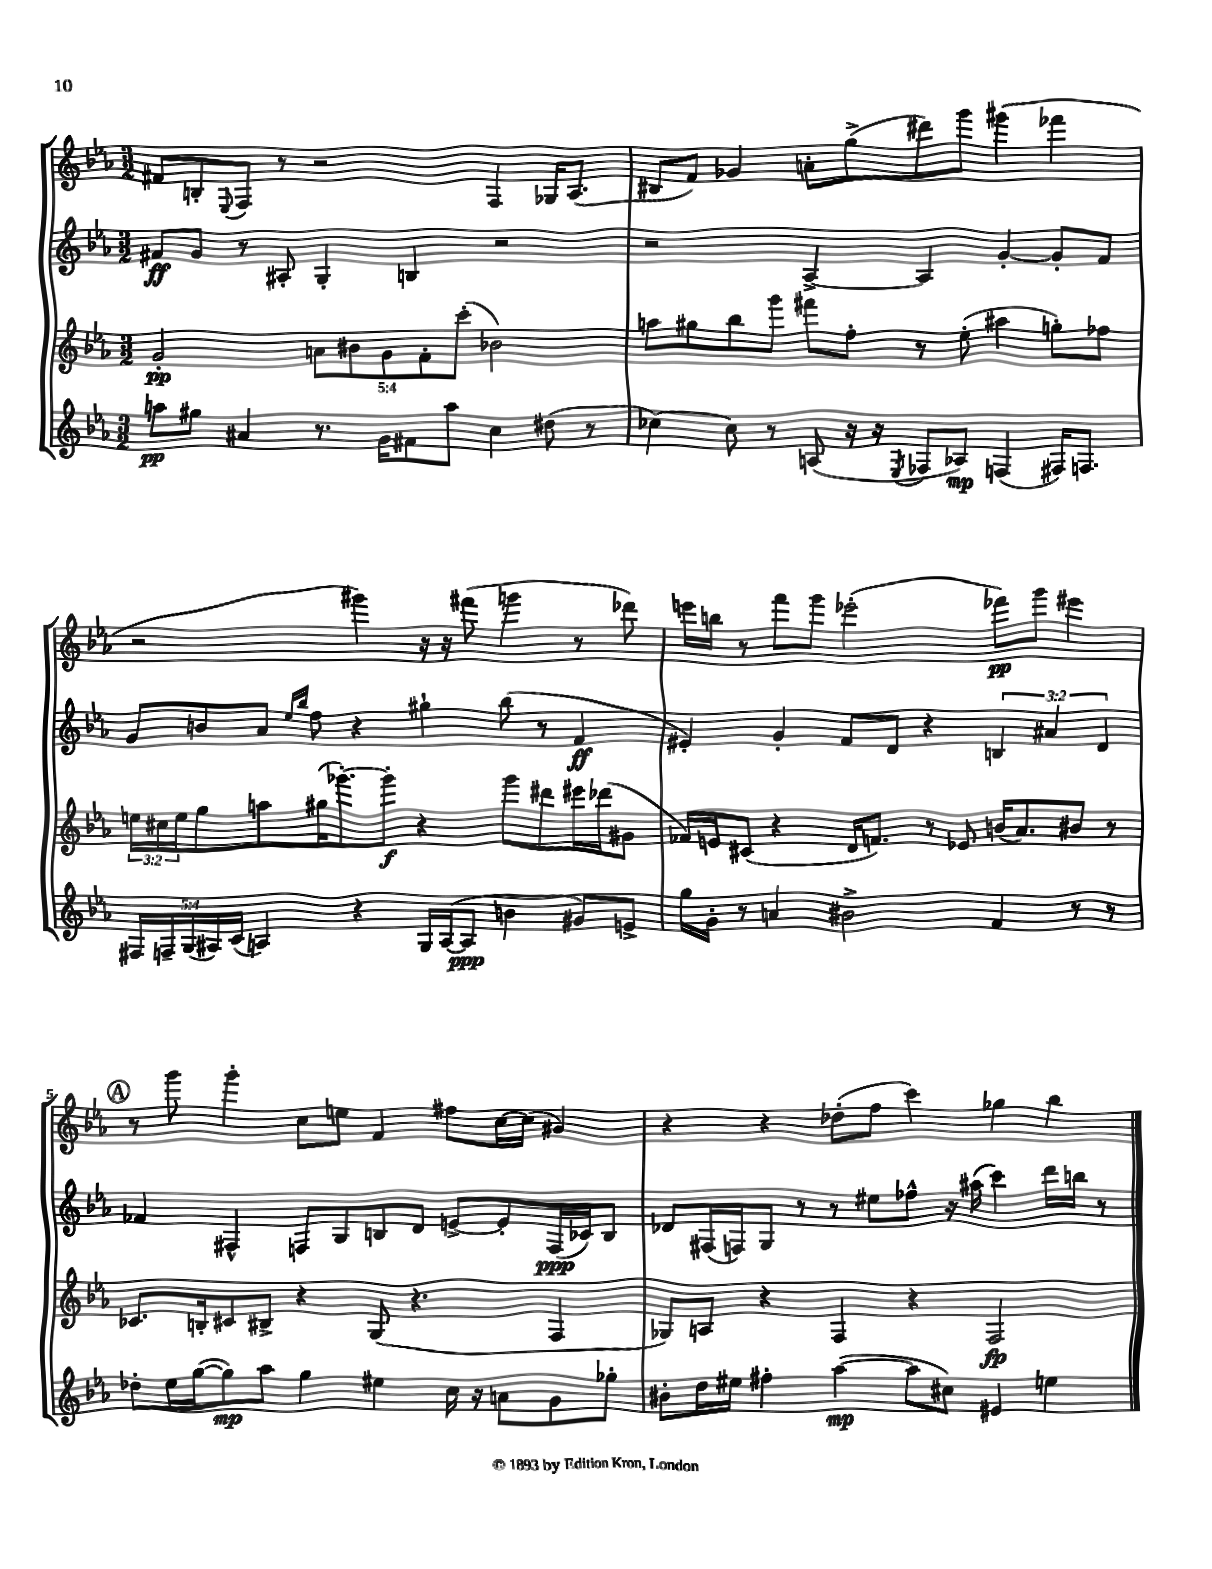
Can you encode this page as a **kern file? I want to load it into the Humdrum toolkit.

**kern	**kern	**kern	**kern
*staff4	*staff3	*staff2	*staff1
*clefG2	*clefG2	*clefG2	*clefG2
*k[b-e-a-]	*k[b-e-a-]	*k[b-e-a-]	*k[b-e-a-]
*M3/2	*M3/2	*M3/2	*M3/2
8aa\L	2g'/	8f#/L	8f#/L
8gg#\J	.	8g/J	8B'/
.	.	.	8qqE-/
4a#/	.	8r	8F/J
.	.	8A#'/	8r
8.r	10a\L	4G'/	2r
.	10b#\	.	.
16g\LK	.	.	.
.	10g\	.	.
8f#\	.	4B/	.
.	10f'\	.	.
8aa\J	.	.	.
.	(10ccc'\J	.	.
4cc\	2b-\)	2r	4F/
(8dd#\	.	.	16G-/LK
.	.	.	(8.A-/J
8r	.	.	.
=	=	=	=
[4cc-\)	8aa\L	2r	8B#/L
.	8gg#\	.	8f/J)
8cc-\]	8bb-\	.	4g-/
8r	8ggg\J	.	.
(8A/	8fff#\L	[4A-^/	8a'\L
16r	8ff'\J	.	(8gg^\
16r	.	.	.
8qE-/	.	.	.
8F-/L	8r	4A-/]	8ddd#\)
8A-/J)	(8ee-'\	.	8ggg\J
(4F/	4aa#\	[4g'/	(4ggg#\
16F#/LK)	8gg'\L)	8g'/]L	4fff-\
8.F/J	.	.	.
.	8ff-\J	8f/J	.
=	=	=	=
20F#/LL	24ee\LL	8g/L	2r
.	24cc#\	.	.
20F~/	.	.	.
.	24ee\J	.	.
(20G/	.	.	.
.	8gg\	8b/	.
20A#/)	.	.	.
(20c/JJ	.	.	.
4A/)	8aa\	8a-/J	.
.	.	16qqee-/LL	.
.	.	16qqbb-/JJ	.
.	(16gg#\K	8ff\	.
.	[8.ggg-'\)	.	.
4r	.	4r	4ggg#\)
.	8ggg-'\]J	.	.
16G/LL	4r	4gg#`\	16r
([16A/J	.	.	16r
8A/]J	.	.	(8fff#\
4b\	8ggg-\L	(8bb-\	4ggg\
.	8ddd#\	8r	.
8g#/L)	16eee#\L	4f/	8r
.	(16ddd-\J	.	.
8e^/J	8g#\J	.	8ddd-\)
=	=	=	=
16gg\LL	16f-/LL)	4e#'/)	16eee\LL
16g'\JJ	16e/J	.	16bb\JJ
8r	(8c#/J	.	8r
4a/	4r	4g'/	8fff\L
.	.	.	8ggg\J
2b#^\	16d/LK	8f/L	(2eee-'\
.	8.f/J)	.	.
.	.	8d/J	.
.	8r	4r	.
.	8e-/	.	.
4f/	(16b/LK	6B/	8fff-\L)
.	8.a-/)	.	.
.	.	.	8ggg\J
.	.	6a#/	.
8r	8b#/J	.	4eee#\
.	.	6d/	.
8r	8r	.	.
=	=	=	=
8dd-'\L	8.c-/L	4f-/	8r
16ee-\L	.	.	8ggg\
([16gg\J	16B'/k	.	.
8gg\])	8c#/	4F#^^/	4ggg'\
8aa-\J	8B#^/J	.	.
4gg\	4r	8F/L	8cc\L
.	.	8G/	8ee\J
4ee#\	(8G/	8B/	4f/
.	4.r	8d/J	.
16cc\	.	[8e^/L	8ff#\L
16r	.	.	.
8a\L	.	8e'/]	[16cc\L
.	.	.	(16cc\]JJ
8g\	4F/	(16F/L	4g#/)
.	.	16c-/J)	.
8gg-'\J	.	8B/J	.
=	=	=	=
8b#'\L	8G-/L)	8d-/L	4r
16dd\L	8A/J	(16F#/L	.
16ee#\JJ	.	16F/J)	.
4ff#'\	4r	8G/J	4r
.	.	8r	.
([4aa-\	4F/	8r	(8dd-'\L
.	.	8ee#\L	8ff\J
8aa-\]L	4r	8ff-^^\J	4ccc\)
8cc#\J)	.	16r	.
.	.	(16aa#\	.
4e#/	2F/	4ccc\)	4gg-\
4ee\	.	16ddd\LL	4bb-\
.	.	16bb\JJ	.
.	.	8r	.
==	==	==	==
*-	*-	*-	*-
